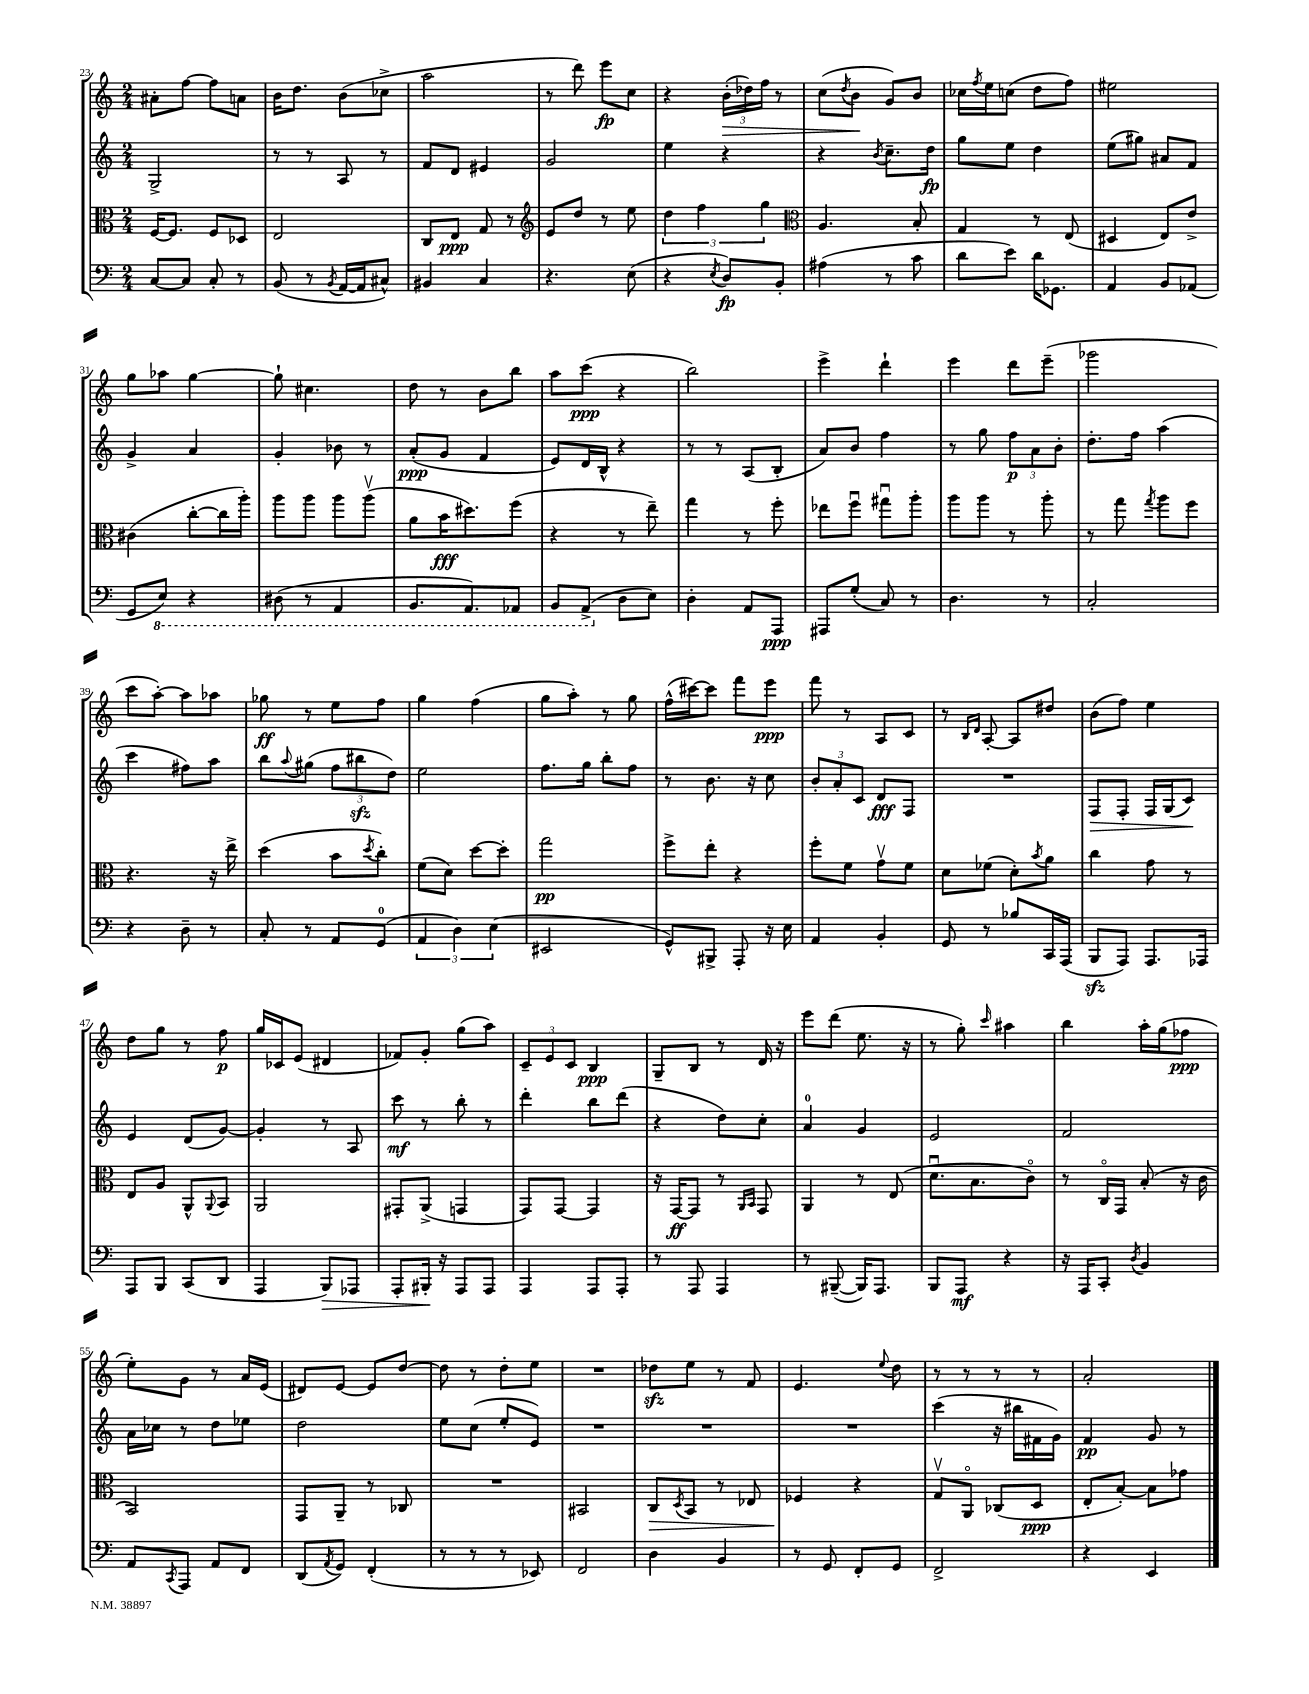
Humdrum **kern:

**kern	**dynam	**kern	**dynam	**kern	**dynam	**kern	**dynam
*part4	*part4	*part3	*part3	*part2	*part2	*part1	*part1
*staff4	*staff4	*staff3	*staff3	*staff2	*staff2	*staff1	*staff1
*clefF4	*	*clefC3	*	*clefG2	*	*clefG2	*
*k[]	*	*k[]	*	*k[]	*	*k[]	*
*M2/4	*	*M2/4	*	*M2/4	*	*M2/4	*
=23	=23	=23	=23	=23	=23	=23	=23
[8C/L	.	[16F/KL	.	2G^/	.	8a#X'\L	.
.	.	8.F/J]	.	.	.	.	.
8C/J]	.	.	.	.	.	[8ff\J	.
8C'/	.	8F/L	.	.	.	8ff\L]	.
8r	.	8D-X/J	.	.	.	8an\J	.
=24	=24	=24	=24	=24	=24	=24	=24
(8BB/	.	2E/	.	8r	.	16b\KL	.
.	.	.	.	.	.	8.dd\J	.
8r	.	.	.	8r	.	.	.
8qBB/	.	.	.	.	.	.	.
[16AA/LL	.	.	.	8A/	.	(8b\L	.
16AA/J]	.	.	.	.	.	.	.
8C#X^^/J)	.	.	.	8r	.	8cc-X^\J	.
=25	=25	=25	=25	=25	=25	=25	=25
4BB#X/	.	8C/L	.	8f/L	.	2aa\	.
.	.	8E/J	ppp	8d/J	.	.	.
4C/	.	8G/	.	4e#X/	.	.	.
.	.	8r	.	.	.	.	.
=26	=26	=26	=26	=26	=26	=26	=26
*	*	*clefG2	*	*	*	*	*
4.r	.	8e/L	.	2g/	.	8r	.
.	.	8dd/J	.	.	.	8ddd\)	.
.	.	8r	.	.	.	8eee\L	fp
(8E\	.	8ee\	.	.	.	8cc\J	.
=27	=27	=27	=27	=27	=27	=27	=27
4r	.	6dd\	.	4ee\	.	4r	.
.	.	6ff\	.	.	.	.	.
8qE/	.	.	.	.	.	.	.
!	!	!	!	!	!	!	!LO:HP:b
8D/L)	fp	.	.	4r	.	(24b'\LL	>
.	.	.	.	.	.	24dd-X\)	.
.	.	6gg\	.	.	.	24ff\JJ	.
8BB'/J	.	.	.	.	.	8r	.
=28	=28	=28	=28	=28	=28	=28	=28
*	*	*clefC3	*	*	*	*	*
(4A#X\	.	4.A/	.	4r	.	(8cc\L	.
.	.	.	.	.	.	8qdd/	.
.	.	.	.	.	.	8b\J	.
.	.	.	.	8qb/	.	.	.
8r	.	.	.	8.cc~\L	.	8g/L)	]
8c\	.	8B'/	.	.	.	8b/J	.
.	.	.	.	16dd\Jk	fp	.	.
=29	=29	=29	=29	=29	=29	=29	=29
8d\L	.	4G/	.	8gg\L	.	16cc-X\LL	.
.	.	.	.	.	.	8qff/	.
.	.	.	.	.	.	16ee\J	.
8e\J)	.	.	.	8ee\J	.	(8ccn\J	.
16d\KL	.	8r	.	4dd\	.	8dd\L	.
8.GG-X\J	.	.	.	.	.	.	.
.	.	(8E/	.	.	.	8ff\J)	.
=30	=30	=30	=30	=30	=30	=30	=30
4AA/	.	4D#X/	.	(8ee\L	.	2ee#X\	.
.	.	.	.	8gg#X\J)	.	.	.
8BB/L	.	8E/L)	.	8a#X/L	.	.	.
(8AA-X/J	.	8e^/J	.	8f/J	.	.	.
!!LO:LB:g=z
=31	=31	=31	=31	=31	=31	=31	=31
8GG/L	.	(4c#X\	.	4g^/	.	8gg\L	.
*8ba	*	*	*	*	*	*	*
8EE/J)	.	.	.	.	.	8aa-X\J	.
4r	.	[8cc'\L	.	4a/	.	[4gg\	.
.	.	16cc\L]	.	.	.	.	.
.	.	16aa'\JJ)	.	.	.	.	.
=32	=32	=32	=32	=32	=32	=32	=32
(8DD#X\	.	8aa\L	.	4g'/	.	8gg`\]	.
8r	.	8aa\J	.	.	.	4.cc#X\	.
4AAA/	.	8aa\L	.	8b-X\	.	.	.
.	.	(8aav\J	.	8r	.	.	.
=33	=33	=33	=33	=33	=33	=33	=33
8.BBB/L	.	8a\L	.	(8a'/L	ppp	8dd\	.
.	.	16b\K	fff	8g/J	.	8r	.
8.AAA/)	.	8.dd#X\)	.	.	.	.	.
.	.	.	.	4f/	.	8b\L	.
8AAA-X/J	.	(8ff\J	.	.	.	8bb\J	.
=34	=34	=34	=34	=34	=34	=34	=34
8BBB/L	.	4r	.	8e/L)	.	8aa\L	.
(8AAA^/J	.	.	.	16d/L	.	(8ccc\J	ppp
.	.	.	.	16B^^/JJ	.	.	.
*X8ba	*	*	*	*	*	*	*
8D\L	.	8r	.	4r	.	4r	.
8E\J)	.	8ee~\)	.	.	.	.	.
=35	=35	=35	=35	=35	=35	=35	=35
4D'\	.	4gg\	.	8r	.	2bb\)	.
.	.	.	.	8r	.	.	.
8AA/L	.	8r	.	(8A/L	.	.	.
8AAA/J	ppp	8ff'\	.	8B'/J	.	.	.
=36	=36	=36	=36	=36	=36	=36	=36
8AAA#X/L	.	8ee-X\L	.	8a/L)	.	4eee^\	.
(8G'/J	.	8ffu\J	.	8b/J	.	.	.
8C/)	.	8gg#Xu\L	.	4ff\	.	4ddd`\	.
8r	.	8aa'\J	.	.	.	.	.
=37	=37	=37	=37	=37	=37	=37	=37
4.D\	.	8aa\L	.	8r	.	4eee\	.
.	.	8aa\J	.	8gg\	.	.	.
.	.	8r	.	12ff\L	p	8ddd\L	.
.	.	.	.	12a\	.	.	.
8r	.	8aa'\	.	.	.	(8eee~\J	.
.	.	.	.	12b'\J	.	.	.
=38	=38	=38	=38	=38	=38	=38	=38
2C'/	.	8r	.	8.dd'\L	.	2ggg-X\	.
.	.	8gg\	.	.	.	.	.
.	.	.	.	16ff\Jk	.	.	.
.	.	8qgg/	.	.	.	.	.
.	.	8aa\L	.	(4aa\	.	.	.
.	.	8ff\J	.	.	.	.	.
!!LO:LB:g=z
=39	=39	=39	=39	=39	=39	=39	=39
4r	.	4.r	.	4ccc\	.	8ccc\L	.
.	.	.	.	.	.	[8aa'\J)	.
8D~\	.	.	.	8ff#X\L)	.	8aa\L]	.
8r	.	16r	.	8aa\J	.	8aa-X\J	.
.	.	16ee^\	.	.	.	.	.
=40	=40	=40	=40	=40	=40	=40	=40
8C'/	.	(4dd\	.	8bb\L	.	8gg-X\	ff
.	.	.	.	8qqaa/	.	.	.
8r	.	.	.	(8gg#X\J	.	8r	.
8AA/L	.	8b\L	.	12ff\L	.	8ee\L	.
.	.	.	.	12bb#Xzz\	.	.	.
.	.	8qdd/	.	.	.	.	.
(8GG/J	.	8cc'\J)	.	.	.	8ff\J	.
.	.	.	.	12dd\J)	.	.	.
=41	=41	=41	=41	=41	=41	=41	=41
6AA/	.	(8f\L	.	2ee\	.	4gg\	.
.	.	8d\J)	.	.	.	.	.
6D\)	.	.	.	.	.	.	.
.	.	[8dd\L	.	.	.	(4ff\	.
(6E\	.	.	.	.	.	.	.
.	.	8dd'\J]	.	.	.	.	.
=42	=42	=42	=42	=42	=42	=42	=42
2EE#X/	.	2gg\	pp	8.ff\L	.	8gg\L	.
.	.	.	.	.	.	8aa'\J)	.
.	.	.	.	16gg\Jk	.	.	.
.	.	.	.	8bb'\L	.	8r	.
.	.	.	.	8ff\J	.	8gg\	.
=43	=43	=43	=43	=43	=43	=43	=43
8GG^^/L)	.	8ff^\L	.	8r	.	(16ff^^\LL	.
.	.	.	.	.	.	[16ccc#X\J)	.
8BBB#X^/J	.	8ee'\J	.	8.b\	.	8ccc#\J]	.
8AAA'/	.	4r	.	.	.	8fff\L	.
.	.	.	.	16r	.	.	.
16r	.	.	.	8cc\	.	8eee\J	ppp
16E\	.	.	.	.	.	.	.
=44	=44	=44	=44	=44	=44	=44	=44
4AA/	.	8ff'\L	.	12b'/L	.	8fff\	.
.	.	.	.	12a'/	.	.	.
.	.	8f\J	.	.	.	8r	.
.	.	.	.	12c/J	.	.	.
4BB'/	.	8gv\L	.	8d/L	fff	8A/L	.
.	.	8f\J	.	8F/J	.	8c/J	.
=45	=45	=45	=45	=45	=45	=45	=45
8GG/	.	8d\L	.	2r	.	8r	.
.	.	.	.	.	.	16qqB/LL	.
.	.	.	.	.	.	16qqd/JJ	.
8r	.	(8f-X\J	.	.	.	[8A'/	.
8B-X/L	.	8d'\L)	.	.	.	8A/L]	.
.	.	8qb/	.	.	.	.	.
16CC/L	.	8a\J	.	.	.	8dd#X/J	.
(16AAA/JJ	.	.	.	.	.	.	.
=46	=46	=46	=46	=46	=46	=46	=46
!	!	!	!	!	!LO:HP:b	!	!
8BBBzz/L	.	4cc\	.	8F/L	>	(8b\L	.
8AAA/J)	.	.	.	8F'/J	.	8ff\J)	.
8.AAA/L	.	8g\	.	16F/LL	.	4ee\	.
.	.	.	.	(16G/J	.	.	.
.	.	8r	.	8c/J)	.	.	.
16AAA-X/Jk	.	.	.	.	.	.	.
.	.	.	.	.	]	.	.
!!LO:LB:g=z
=47	=47	=47	=47	=47	=47	=47	=47
8AAA/L	.	8E/L	.	4e/	.	8dd\L	.
8BBB/J	.	8A/J	.	.	.	8gg\J	.
(8CC/L	.	8AA^^/L	.	(8d/L	.	8r	.
.	.	8qqAA/	.	.	.	.	.
8DD/J	.	8BB/J	.	[8g/J)	.	8ff\	p
=48	=48	=48	=48	=48	=48	=48	=48
4AAA/	.	2AA/	.	4g'/]	.	16gg/LL	.
.	.	.	.	.	.	16c-X/J	.
.	.	.	.	.	.	(8e/J	.
!	!LO:HP:b	!	!	!	!	!	!
8BBB/L)	>	.	.	8r	.	4d#X/	.
8AAA-X/J	.	.	.	8A/	.	.	.
=49	=49	=49	=49	=49	=49	=49	=49
8AAA'/L	.	8GG#X'/L	.	8ccc\	mf	8f-X/L)	.
16BBB#X'/Jk	.	(8AA^/J	.	8r	.	8g'/J	.
16r	]	.	.	.	.	.	.
8AAA/L	.	4GGn/	.	8bb'\	.	(8gg\L	.
8AAA/J	.	.	.	8r	.	8aa\J)	.
=50	=50	=50	=50	=50	=50	=50	=50
4AAA/	.	8GG/L)	.	4ddd'\	.	12c~/L	.
.	.	.	.	.	.	12e/	.
.	.	[8GG/J	.	.	.	.	.
.	.	.	.	.	.	12c/J	.
8AAA/L	.	4GG/]	.	8bb\L	.	4B/	ppp
8AAA'/J	.	.	.	(8ddd\J	.	.	.
=51	=51	=51	=51	=51	=51	=51	=51
8r	.	16r	.	4r	.	8G~/L	.
.	.	[16GG/KL	ff	.	.	.	.
8AAA/	.	8GG/J]	.	.	.	8B/J	.
4AAA/	.	8r	.	8dd\L)	.	8r	.
.	.	16qqAA/LL	.	.	.	.	.
.	.	16qqBB/JJ	.	.	.	.	.
.	.	8GG/	.	8cc'\J	.	16d/	.
.	.	.	.	.	.	16r	.
=52	=52	=52	=52	=52	=52	=52	=52
8r	.	4AA/	.	4a/	.	8eee\L	.
([8BBB#X~/	.	.	.	.	.	(8ddd\J	.
16BBB#/KL])	.	8r	.	4g/	.	8.ee\	.
8.AAA/J	.	.	.	.	.	.	.
.	.	(8E/	.	.	.	.	.
.	.	.	.	.	.	16r	.
=53	=53	=53	=53	=53	=53	=53	=53
8BBB/L	.	8.du\L	.	2e/	.	8r	.
8AAA/J	mf	.	.	.	.	8gg'\)	.
.	.	8.B\	.	.	.	.	.
.	.	.	.	.	.	16qqccc/	.
4r	.	.	.	.	.	4aa#X\	.
.	.	8c\J)	.	.	.	.	.
=54	=54	=54	=54	=54	=54	=54	=54
16r	.	8r	.	2f/	.	4bb\	.
16AAA/KL	.	.	.	.	.	.	.
8CC'/J	.	16C/LL	.	.	.	.	.
.	.	16GG/JJ	.	.	.	.	.
8qD/	.	.	.	.	.	.	.
4BB/	.	(8B'/	.	.	.	16aa'\LL	.
.	.	.	.	.	.	(16gg\J	.
.	.	16r	.	.	.	8ff-X\J	ppp
.	.	16c\	.	.	.	.	.
!!LO:LB:g=z
=55	=55	=55	=55	=55	=55	=55	=55
8AA/L	.	2BB/)	.	16a\LL	.	8ee'\L)	.
.	.	.	.	16cc-X\JJ	.	.	.
8qCC/	.	.	.	.	.	.	.
8AAA/J	.	.	.	8r	.	8g\J	.
8AA/L	.	.	.	8dd\L	.	8r	.
8FF/J	.	.	.	8ee-X\J	.	16a/LL	.
.	.	.	.	.	.	(16e/JJ	.
=56	=56	=56	=56	=56	=56	=56	=56
(8DD/L	.	8GG/L	.	2dd\	.	8d#X/L)	.
8qAA/	.	.	.	.	.	.	.
8GG/J)	.	8AA~/J	.	.	.	[8e/J	.
(4FF'/	.	8r	.	.	.	8e/L]	.
.	.	8C-X/	.	.	.	[8dd/J	.
=57	=57	=57	=57	=57	=57	=57	=57
8r	.	2r	.	8ee\L	.	8dd\]	.
8r	.	.	.	(8cc\J	.	8r	.
8r	.	.	.	8ee'/L	.	8dd'\L	.
8EE-X/)	.	.	.	8e/J)	.	8ee\J	.
=58	=58	=58	=58	=58	=58	=58	=58
2FF/	.	2BB#X/	.	2r	.	2r	.
=59	=59	=59	=59	=59	=59	=59	=59
!	!	!	!LO:HP:b	!	!	!	!
4D\	.	8C/L	>	2r	.	8dd-Xzz\L	.
.	.	8qD/	.	.	.	.	.
.	.	8BB/J	.	.	.	8ee\J	.
4BB/	.	8r	.	.	.	8r	.
.	.	8E-X/	.	.	.	8f/	.
=60	=60	=60	=60	=60	=60	=60	=60
8r	.	4F-X/	.	2r	.	4.e/	.
8GG/	.	.	.	.	.	.	.
8FF'/L	.	4r	]	.	.	.	.
.	.	.	.	.	.	8qqee/	.
8GG/J	.	.	.	.	.	8dd\	.
=61	=61	=61	=61	=61	=61	=61	=61
2FF^/	.	8Gv/L	.	(4ccc\	.	8r	.
.	.	8AA/J	.	.	.	8r	.
.	.	(8C-X/L	.	16r	.	8r	.
.	.	.	.	16bb#X\LL	.	.	.
.	.	8D/J	ppp	16f#X\	.	8r	.
.	.	.	.	16g\JJ)	.	.	.
=62	=62	=62	=62	=62	=62	=62	=62
4r	.	8E'/L	.	4f/	pp	2a'/	.
.	.	[8B'/J)	.	.	.	.	.
4EE/	.	8B\L]	.	8g/	.	.	.
.	.	8g-X\J	.	8r	.	.	.
==	==	==	==	==	==	==	==
*-	*-	*-	*-	*-	*-	*-	*-
